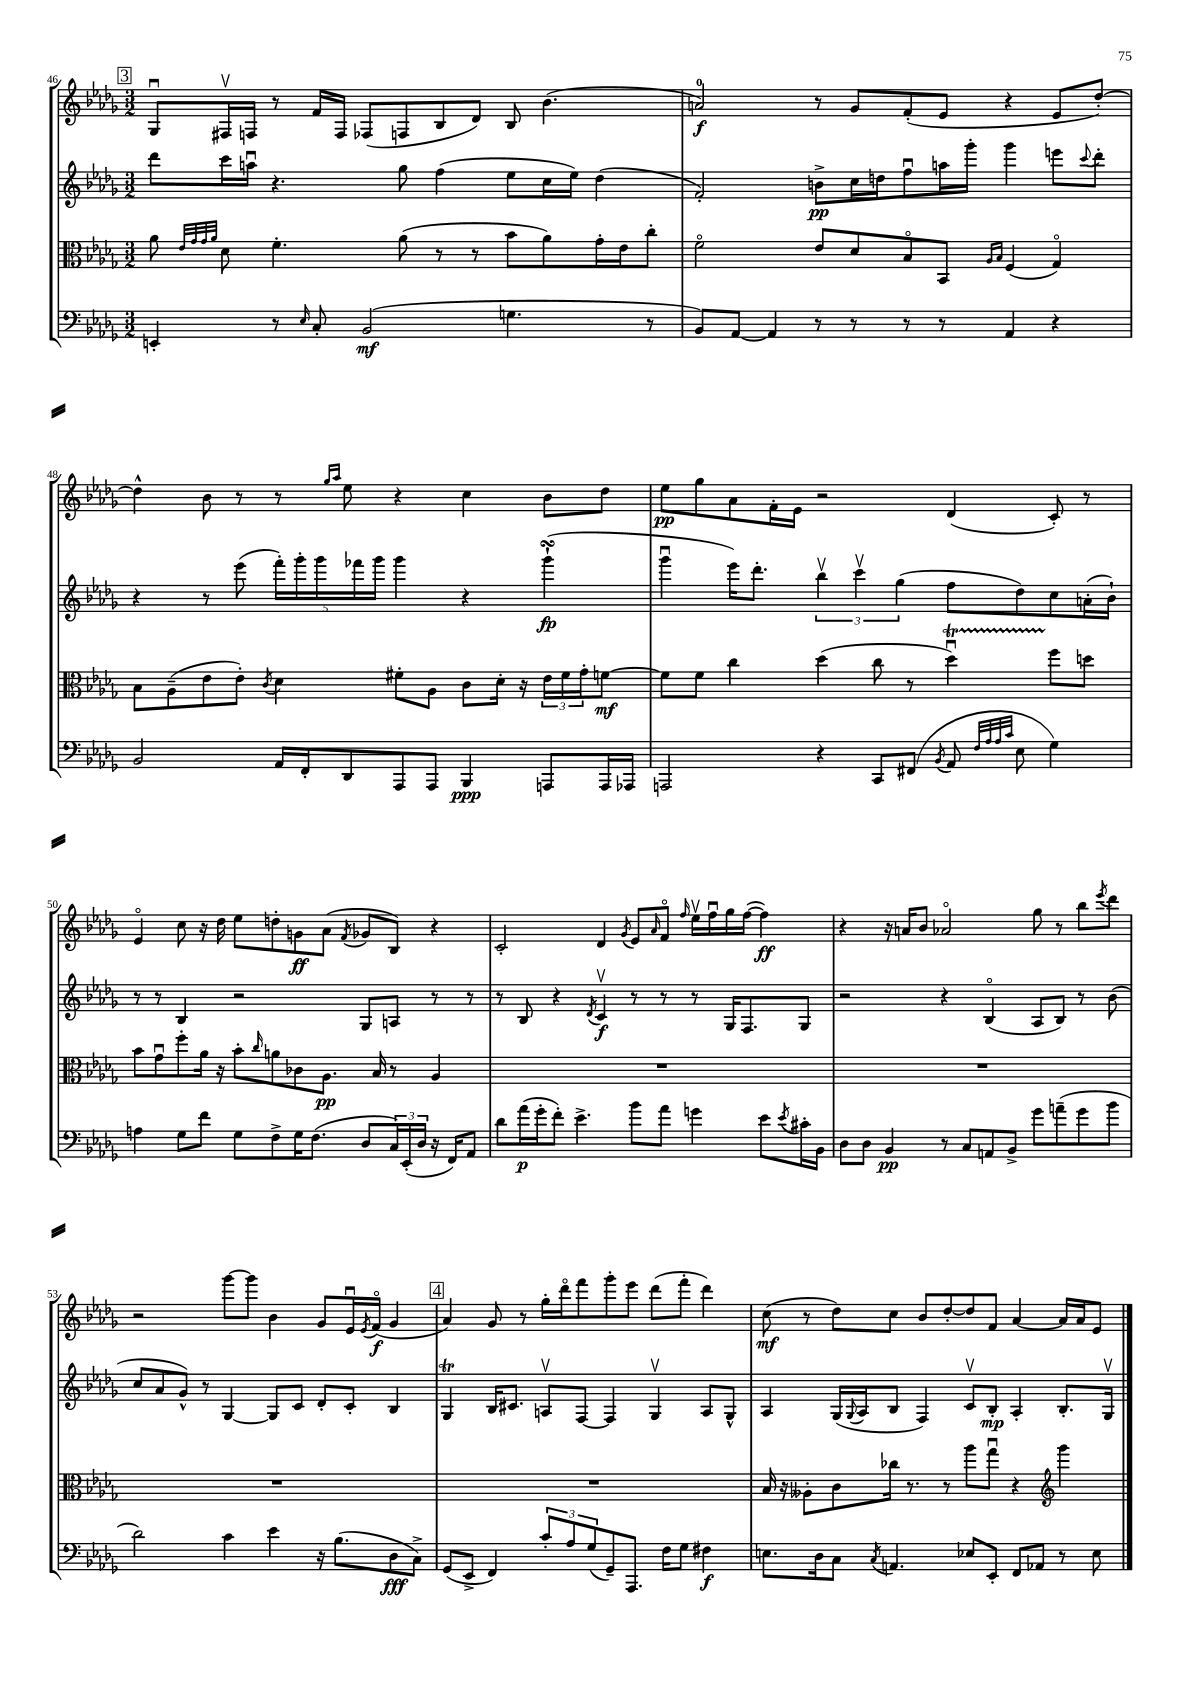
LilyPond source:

<<
\new StaffGroup <<
\new Staff = "s0" {
    \clef treble \key des \major \numericTimeSignature \time 3/2
    \mark \markup { \box "3" } ges8\downbow fis16\upbow f16 r8 f'16 f16 fes8( f8 bes8 des'8) bes8 bes'4.( |
    a'2-0\f) r8 ges'8 f'8-.( ees'8 r4 ees'8 des''8~-.) |
    des''4-^ bes'8 r8 r8 \grace { ges''16 aes''16 } ees''8 r4 c''4 bes'8 des''8 |
    ees''8\pp ges''8 aes'8 f'16-. ees'16 r2 des'4( c'8-.) r8 |
    ees'4\flageolet c''8 r16 des''16 ees''8 d''8-. g'8\ff aes'8( \acciaccatura { f'8 } ges'8 bes8) r4 |
    c'2-. des'4 \acciaccatura { ges'8 } ees'8 \grace { aes'16 } f'8\flageolet \grace { f''16 } ees''16\upbow f''16\downbow ges''16 f''16~( f''4\ff) |
    r4 r16 a'16 bes'8 aes'2\flageolet ges''8 r8 bes''8 \acciaccatura { ees'''8 } des'''8 |
    r2 ges'''8~ ges'''8 bes'4 ges'8 ees'16\downbow \acciaccatura { ees'8 } f'16\flageolet\f( ges'4 |
    \mark \markup { \box "4" } aes'4) ges'8 r8 ges''16-. des'''16\flageolet f'''8 ges'''8-. ees'''8 des'''8( f'''8-. des'''4) |
    c''8\mf( r8 des''8) c''8 bes'8 des''8~-. des''8 f'8 aes'4~ aes'16 aes'16 ees'8 \bar "|." |
}
\new Staff = "s1" {
    \clef treble \key des \major \numericTimeSignature \time 3/2
    \mark \markup { \box "3" } des'''8 c'''16 a''16\downbow r4. ges''8 f''4( ees''8 c''16 ees''16) des''4( |
    f'2-.) b'8->\pp c''16 d''16 f''8\downbow a''16 ges'''16-. ges'''4 e'''8 \appoggiatura { c'''8 } des'''8-. |
    r4 r8 ees'''8( \tuplet 5/4 { f'''16-.) ges'''16-. ges'''16 fes'''16 ges'''16 } ges'''4 r4 ges'''4-!\turn\fp( |
    ges'''4\downbow ees'''16) des'''8.-. \tuplet 3/2 { bes''4\upbow c'''4\upbow ges''4( } f''8 des''8) c''8 a'16-.( bes'16-!) |
    r8 r8 bes4 r2 ges8 a8 r8 r8 |
    r8 bes8 r4 \acciaccatura { des'8 } c'4\upbow\f r8 r8 r8 ges16 f8. ges8 |
    r2 r4 bes4\flageolet( aes8 bes8) r8 bes'8( |
    c''8 aes'8 ges'8-^) r8 ges4~ ges8 c'8 des'8-. c'8-. bes4 |
    \mark \markup { \box "4" } ges4\trill bes16 cis'8. a8\upbow f8~ f4 ges4\upbow a8 ges8-^ |
    aes4 ges16( \appoggiatura { ges8 } aes16 bes8 f4) c'8\upbow bes8-.\mp aes4-. bes8.-. ges16\upbow \bar "|." |
}
\new Staff = "s2" {
    \clef alto \key des \major \numericTimeSignature \time 3/2
    \mark \markup { \box "3" } aes'8 \grace { ees'32 ges'32 ges'32 aes'32 } des'8 f'4.-. aes'8( r8 r8 bes'8 aes'8) ges'16-. ees'16 c''8-. |
    f'2\flageolet ees'8 des'8 bes8\flageolet bes,8 \grace { aes16 bes16 } f4( ges4\flageolet) |
    bes8 aes8--( ees'8 ees'8-.) \acciaccatura { c'8 } des'4 fis'8-. aes8 c'8 des'16-. r16 \tuplet 3/2 { ees'16 fis'16 ges'16-. } f'8~\mf |
    f'8 f'8 c''4 des''4( c''8 r8 des''4\downbow\startTrillSpan) f''8\stopTrillSpan d''8 |
    bes'8 ges'8\downbow f''8-. aes'16 r16 bes'8-. \grace { c''16 } a'8 ces'8 aes8.\pp bes16 r8 aes4 |
    R1. |
    R1. |
    R1. |
    \mark \markup { \box "4" } R1. |
    bes16 r16 aeses8-. c'8 ces''16 r8. r8 aes''8 ges''8\downbow r4 \clef treble ges'''4 \bar "|." |
}
\new Staff = "s3" {
    \clef bass \key des \major \numericTimeSignature \time 3/2
    \mark \markup { \box "3" } e,4-. r8 \grace { ees16 } c8-. bes,2\mf( g4. r8 |
    bes,8) aes,8~ aes,4 r8 r8 r8 r8 aes,4 r4 |
    bes,2 aes,16 f,16-. des,8 aes,,8 aes,,8 bes,,4\ppp a,,8 a,,16 aes,,16 |
    a,,2 r4 c,8 fis,8( \acciaccatura { bes,8 } aes,8 \grace { f32 aes32 aes32 c'32 } ees8 ges4) |
    a4 ges8 f'8 ges8 f8-> ges16 f8.( des8 \tuplet 3/2 { c16) ees,16-.( des16 } r16 f,16) aes,8 |
    des'8 aes'16\p( ges'16-. f'8-.) ees'4.-> bes'8 aes'8 g'4 ees'8 \acciaccatura { ees'8 } cis'16-. bes,16 |
    des8 des8 bes,4\pp r8 c8 a,8 bes,8-> ges'8 a'8--( ges'8 bes'8 |
    des'2) c'4 ees'4 r16 bes8.( des8\fff c8->) |
    \mark \markup { \box "4" } ges,8( ees,8-> f,4) \tuplet 3/2 { c'8-. aes8 ges8( } ges,8--) aes,,8. f16 ges8 fis4\f |
    e8. des16 c8 \acciaccatura { c8 } a,4. ees8 ees,8-. f,8 aes,8 r8 ees8 \bar "|." |
}
>>
>>
\layout { \context { \Score currentBarNumber = #46 } }
